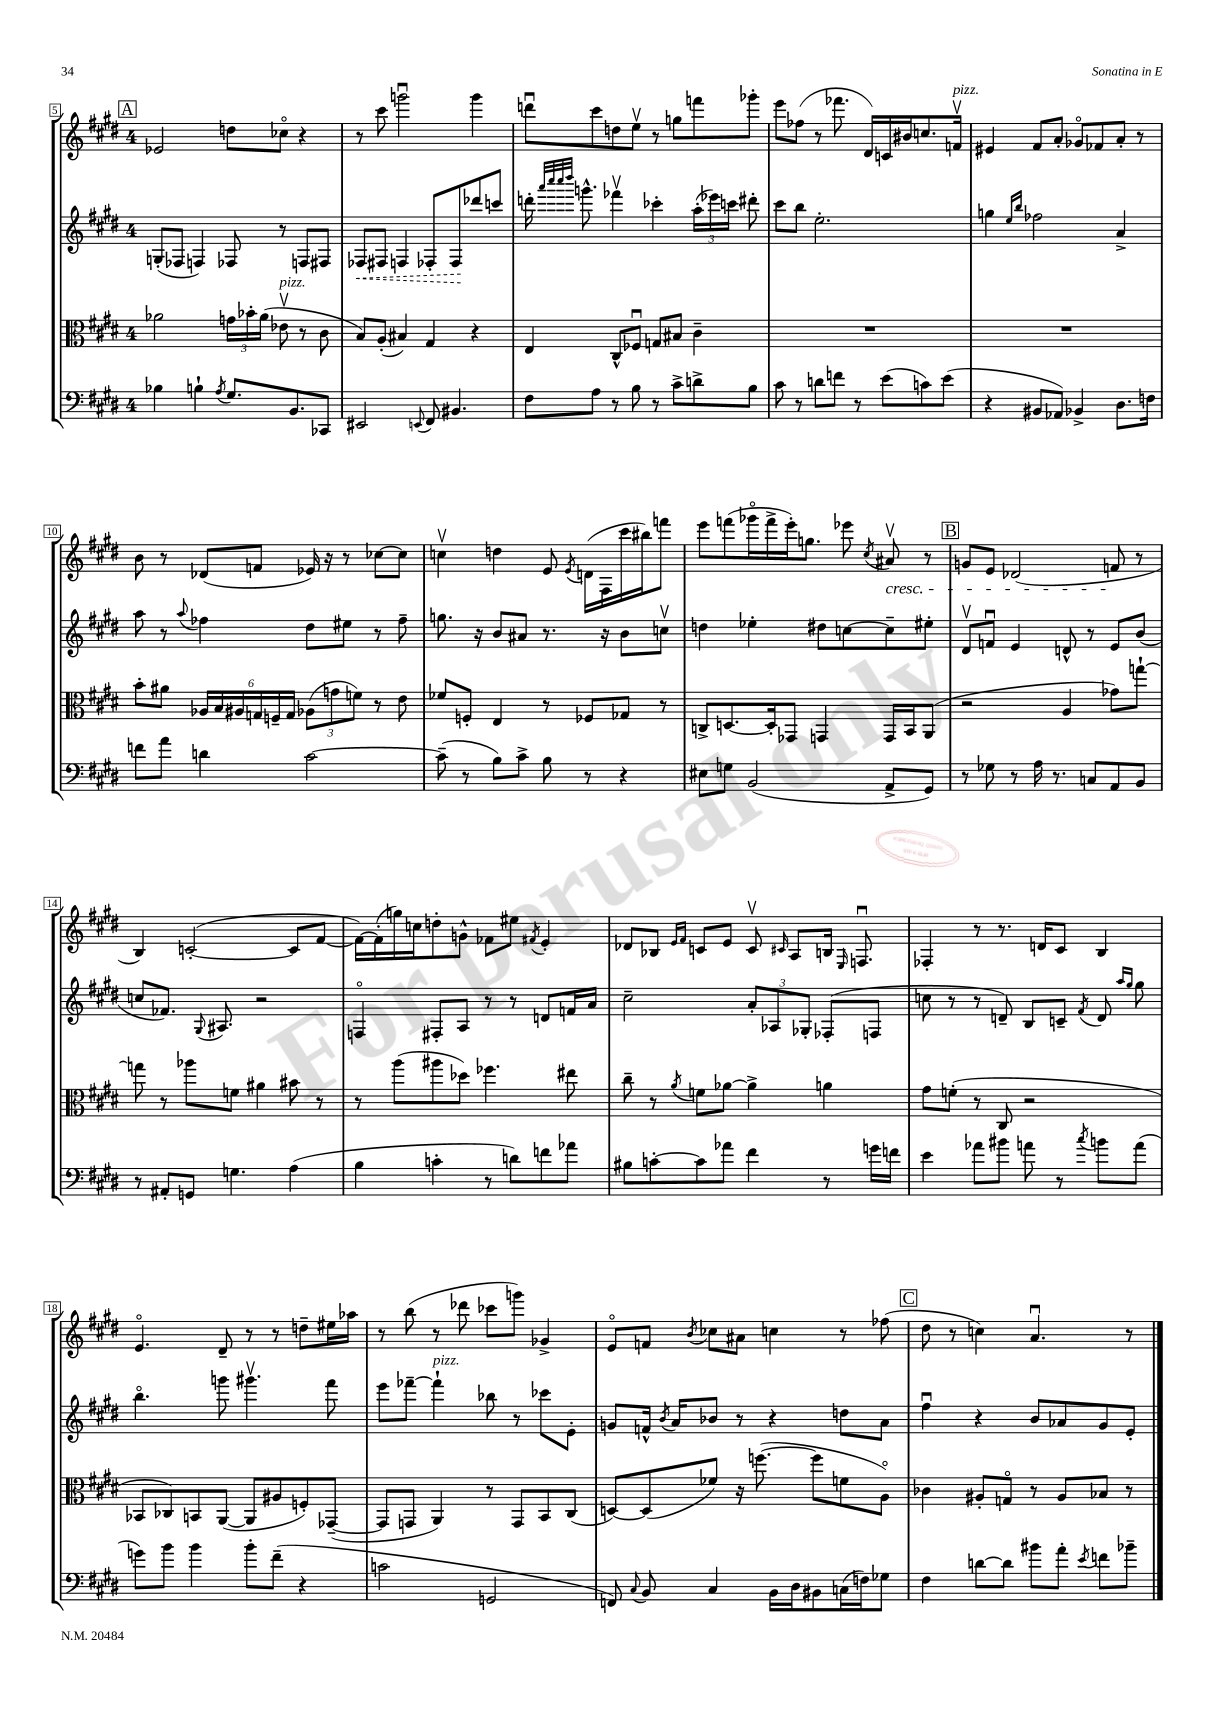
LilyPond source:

<<
\new StaffGroup <<
\new Staff = "s0" {
    \clef treble \key e \major \once \override Staff.TimeSignature.style = #'single-digit \time 4/4
    \autoBeamOff \mark \markup { \box "A" } ees'2 d''8[ ces''8]\flageolet r4 |
    r8 cis'''8 g'''2\downbow g'''4 |
    d'''8[\downbow cis'''8 d''8 e''8]\upbow r8 g''8[ f'''8 ges'''8]-. |
    e'''8[ fes''8]( r8 fes'''8. dis'16[) c'16 bis'16 c''8. f'16]\upbow^\markup { \italic "pizz." } |
    eis'4 fis'8[ a'8]-. ges'8[\flageolet fes'8 a'8]-. r8 |
    b'8 r8 des'8[( f'8] ees'16) r16 r8 ces''8[~ ces''8] |
    c''4\upbow d''4 e'8 \acciaccatura { e'8 } d'16[( fis16 cis'''16 bis''16) f'''8] |
    e'''8[ f'''8( ges'''16\flageolet f'''16-> e'''16-.) g''8.] ees'''8 \acciaccatura { cis''8 } ais'8\upbow\cresc r8 |
    \mark \markup { \box "B" } g'8[ e'8] des'2( f'8\! r8 |
    b4) c'2~-.( c'8[ fis'8]~ |
    fis'16[~) fis'16-.( g''16) c''16 d''8-. g'8]-^ fes'8[ eis''8] \acciaccatura { fis'8 } e'4-. |
    des'8[ bes8] \grace { e'16[ fis'16] } c'8[ e'8] c'8\upbow \grace { cis'16 } a8[ b16] \grace { e16 } f8.\downbow |
    fes4-. r8 r8. d'16[ cis'8] b4 |
    e'4.\flageolet dis'8-- r8 r8 d''8[-- eis''16 aes''16] |
    r8 b''8( r8 des'''8 ces'''8[ g'''8]) ges'4-> |
    e'8[\flageolet f'8] \acciaccatura { b'8 } ces''8[ ais'8] c''4 r8 fes''8( |
    \mark \markup { \box "C" } dis''8 r8 c''4) a'4.\downbow r8 \bar "|." |
}
\new Staff = "s1" {
    \clef treble \key e \major \once \override Staff.TimeSignature.style = #'single-digit \time 4/4
    \autoBeamOff \mark \markup { \box "A" } g8[-.( fes8] f4) fes8 r8 f8[ fis8] |
    \once \override Hairpin.style = #'dashed-line fes8[\< fis8] f4 fes8[-. fes8\! des'''8 c'''8] |
    d'''16-. \grace { a'''32[ cis''''32 cis''''32 dis''''32] } g'''8.-^ fes'''4\upbow ces'''4-. \tuplet 3/2 { a''16[-.( ees'''16) c'''16] } dis'''8-. |
    cis'''8[ b''8] e''2.-. |
    g''4 \grace { e''16[ b''16] } fes''2 a'4-> |
    a''8 r8 \appoggiatura { a''8 } fes''4 dis''8[ eis''8] r8 fes''8-- |
    g''8. r16 b'8[ ais'8] r8. r16 b'8[ c''8]\upbow |
    d''4 ees''4-. dis''8[ c''8~ c''8-- eis''8]-. |
    \mark \markup { \box "B" } dis'8[\upbow f'8]\downbow e'4 d'8-^ r8 e'8[ b'8]( |
    c''8[ fes'8.]) \appoggiatura { gis8 } ais8. r2 |
    f4\flageolet fis8[-. a8] r8 r8 d'8[ f'16 a'16] |
    cis''2-- \tuplet 3/2 { a'8[-. aes8 ges8]-. } fes8[-.( f8] |
    c''8 r8 r8 d'8--) b8[ c'8]-- \acciaccatura { fis'8 } d'8 \grace { a''16[ gis''16] } gis''8 |
    b''4.\flageolet g'''8 gis'''4.\upbow fis'''8 |
    e'''8[ fes'''8]~-- fes'''4-!^\markup { \italic "pizz." } bes''8 r8 ces'''8[ e'8]-. |
    g'8[ f'16]-^ \acciaccatura { b'8 } a'16[ bes'8] r8 r4 d''8[ a'8] |
    \mark \markup { \box "C" } fis''4\downbow r4 b'8[ aes'8 gis'8 e'8]-. \bar "|." |
}
\new Staff = "s2" {
    \clef alto \key e \major \once \override Staff.TimeSignature.style = #'single-digit \time 4/4
    \autoBeamOff \mark \markup { \box "A" } aes'2 \tuplet 3/2 { g'16[ bes'16-. aes'16]( } ees'8\upbow^\markup { \italic "pizz." } r8 cis'8 |
    b8[) a8]-.( bis4) gis4 r4 |
    e4 cis8[-^ fes8]\downbow g8[ bis8] cis'4-- |
    R1 |
    R1 |
    b'8[-. ais'8] \tuplet 6/4 { aes16[ b16 ais16 g16 f16-- g16] } \tuplet 3/2 { aes8[( g'8 f'8]) } r8 e'8 |
    fes'8[ f8]-. e4 r8 fes8[ ges8] r8 |
    c8[-> d8.~ d16-. ges,8] g,4 g,16[ b,16 a,8]( |
    \mark \markup { \box "B" } r2 a4 ges'8[) g''8]~-! |
    g''8 r8 aes''8[ f'8] ais'4 bis'8 r8 |
    r8 a''8[( ais''8 des''8]) fes''4. eis''8 |
    cis''8-- r8 \acciaccatura { a'8 } f'8[ aes'8]~ aes'4-> a'4 |
    gis'8[ f'8]-.( r8 cis8 r2 |
    bes,8[ ces8) b,8 a,8]~( a,8[ ais8 f8-.) ges,8]~--( |
    ges,8[ g,8] a,4) r8 g,8[ b,8 cis8]( |
    d8[~) d8( fes'8]) r16 f''8.~( f''8[ f'8 a8]\flageolet) |
    \mark \markup { \box "C" } ces'4 ais8[-. g8]\flageolet r8 ais8[ bes8] r8 \bar "|." |
}
\new Staff = "s3" {
    \clef bass \key e \major \once \override Staff.TimeSignature.style = #'single-digit \time 4/4
    \autoBeamOff \mark \markup { \box "A" } bes4 b4-! \acciaccatura { a8 } gis8.[ b,8. ces,8] |
    eis,2 \appoggiatura { e,8 } fis,8 bis,4. |
    fis8[ a8] r8 b8 r8 cis'8[-> d'8-> b8] |
    cis'8 r8 d'8[ f'8] r8 e'8[( c'8) e'8]( |
    r4 bis,8[ aes,8]) bes,4-> dis8.[ f16] |
    f'8[ a'8] d'4 cis'2~ |
    cis'8--( r8 b8[) cis'8]-> b8 r8 r4 |
    eis8[ g8] b,2( a,8[-> gis,8]) |
    \mark \markup { \box "B" } r8 ges8 r8 a16 r8. c8[ a,8 b,8] |
    r8 ais,8[-. g,8] g4. a4( |
    b4 c'4-. r8 d'8[) f'8 aes'8] |
    bis8[ c'8~-. c'8 aes'8] fis'4 r8 g'16[ f'16] |
    e'4 aes'8[ bis'8] a'8 r8 \acciaccatura { cis''8 } b'8[ a'8]( |
    g'8[) b'8] b'4 b'8[-. fis'8]--( r4 |
    c'2 g,2 |
    f,8) \appoggiatura { cis8 } b,8 cis4 b,16[ dis16 bis,8 c16( f16) ges8] |
    \mark \markup { \box "C" } fis4 d'8[~ d'8] bis'8[ a'8]-. \acciaccatura { e'8 } f'8[ bes'8]-- \bar "|." |
}
>>
>>
\layout { \context { \Score currentBarNumber = #5 \override BarNumber.stencil = #(make-stencil-boxer 0.1 0.3 ly:text-interface::print) } }
